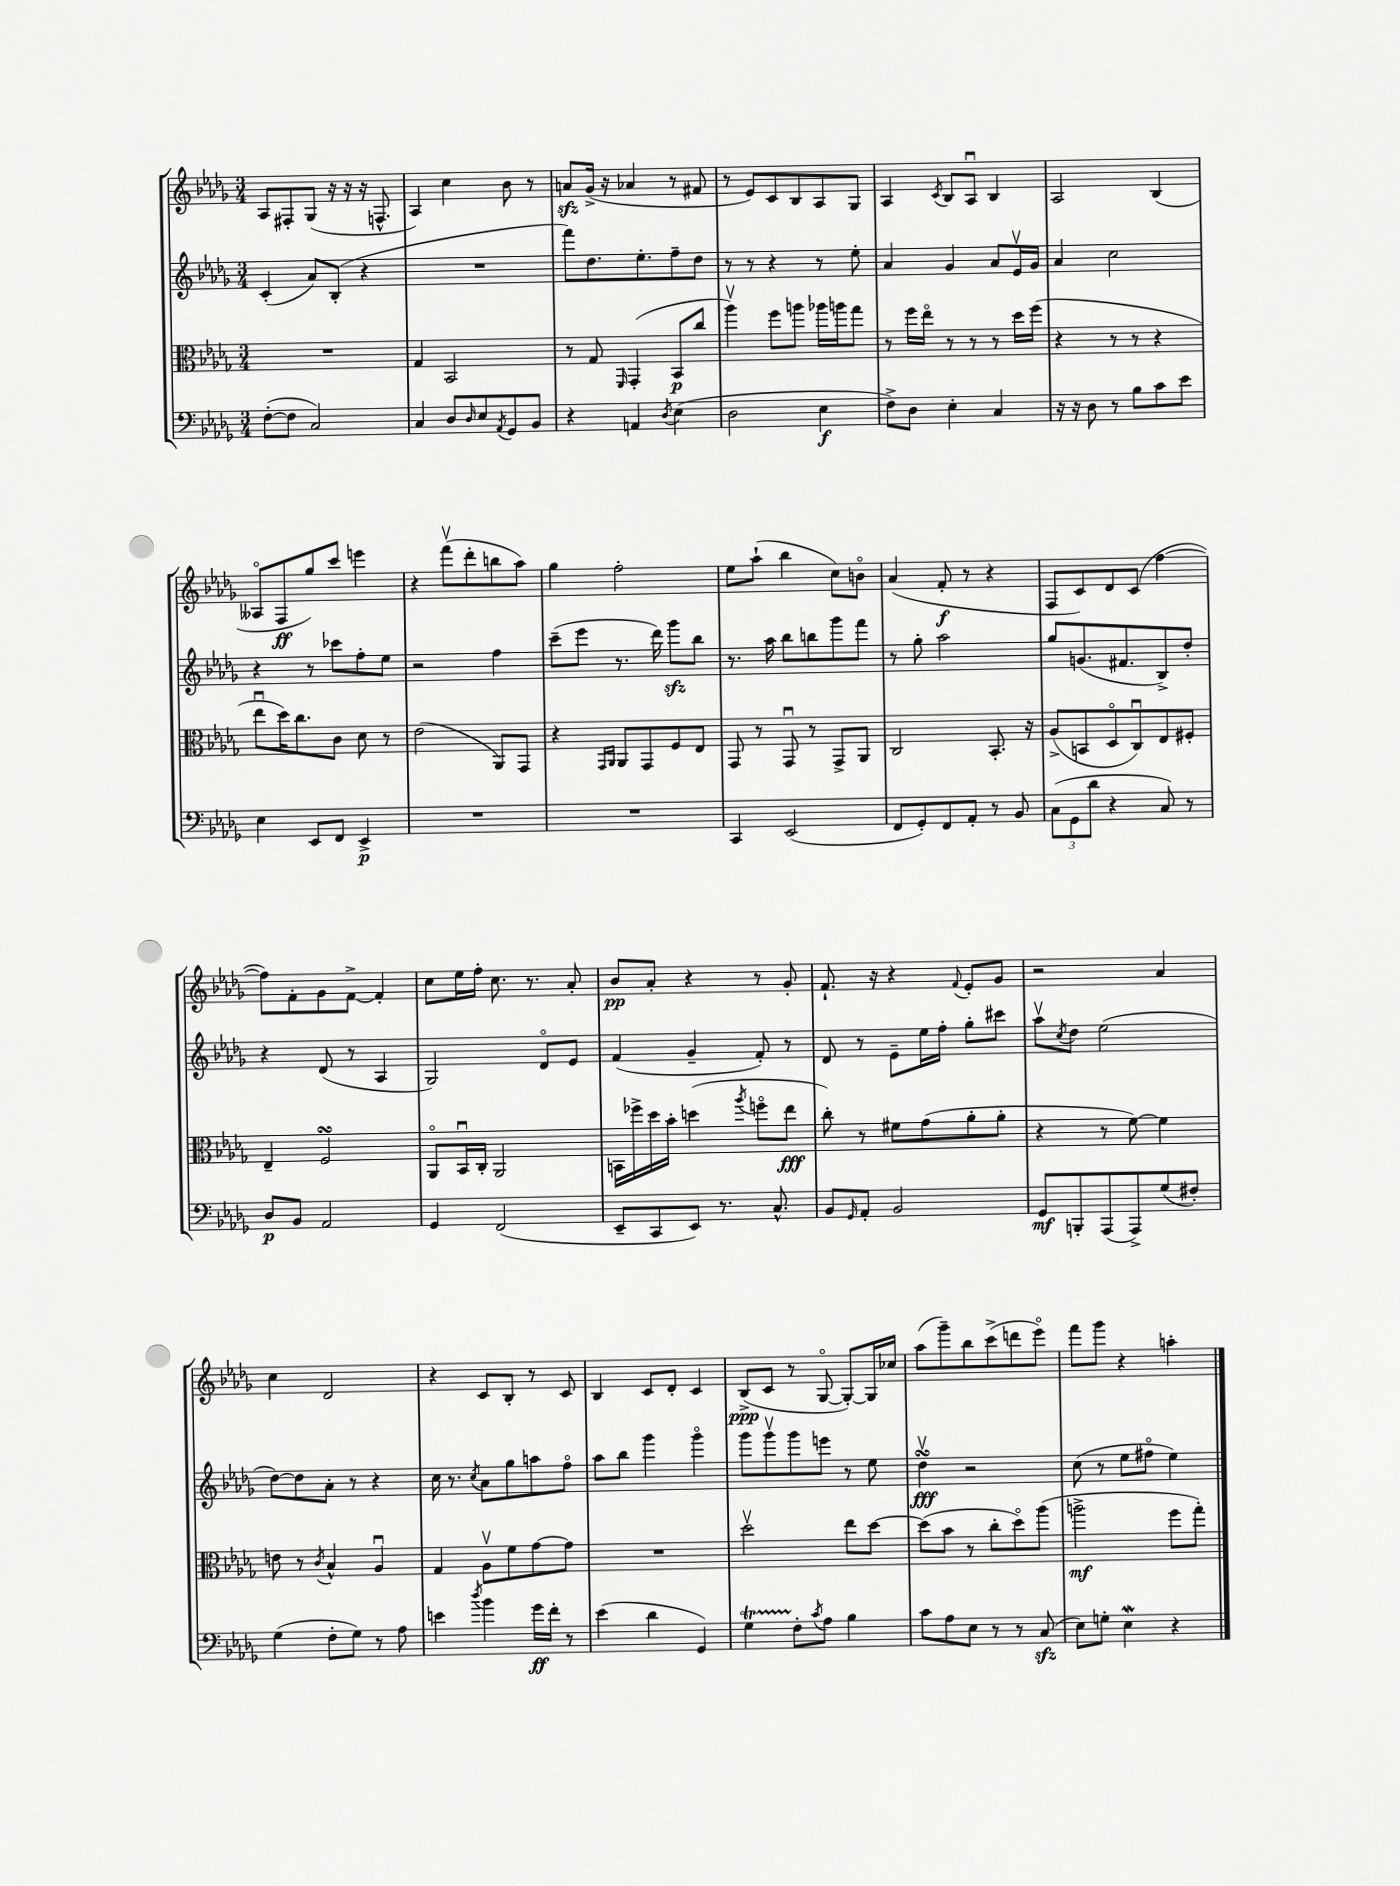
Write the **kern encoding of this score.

**kern	**kern	**kern	**kern
*staff4	*staff3	*staff2	*staff1
*clefF4	*clefC3	*clefG2	*clefG2
*k[b-e-a-d-g-]	*k[b-e-a-d-g-]	*k[b-e-a-d-g-]	*k[b-e-a-d-g-]
*M3/4	*M3/4	*M3/4	*M3/4
([8F'	2.r	(4c'	8A-
8F]	.	.	8F#'
2C)	.	8a-)	(8G-
.	.	(8B-'	16r
.	.	.	16r
.	.	4r	16r
.	.	.	8.F^^
=	=	=	=
4C	4G-	2.r	4A-)
8D-	2BB-	.	4cc
16qqD-	.	.	.
8E-	.	.	.
8qAA-	.	.	.
8GG-	.	.	8b-
8BB-	.	.	8r
=	=	=	=
4r	8r	8fff)	8a
.	8G-	8.dd-	(16g-^
.	.	.	16r
.	16qqFF	.	.
4AA	(4GG-'	.	4a-
.	.	8.ee-'	.
8qD-	.	.	.
(4E-	8BB-	8ff~	8r
.	8cc	8dd-	8f#
=	=	=	=
2D-	4aa-v)	8r	8r
.	.	8r	8e-)
.	8ff	4r	8c
.	8aa	.	8B-
4E-	16aa-	8r	8A-
.	16aa	.	.
.	8gg-	8ee-'	8G-
=	=	=	=
8F^)	8r	4a-	4A-
8D-	16ff	.	.
.	16ee-o	.	.
.	.	.	8qc
4E-'	8r	4g-	8B-
.	8r	.	8A-u
4C	8r	8a-	4B-
.	16dd-	16e-v	.
.	(16ff	16g-	.
=	=	=	=
16r	4r	4a-	2A-
16r	.	.	.
8D-	.	.	.
8r	8r	2cc	.
8B-	8r	.	.
8c	4r	.	(4B-
8e-	.	.	.
=	=	=	=
4E-	8ee-u	4r	8A--o
.	16dd-)	.	8F
.	8.cc	.	.
8EE-	.	8r	8gg-)
8FF	8c	8ccc-	8ccc
4EE-^	8d-	8ff'	4eee
.	8r	8ee-	.
=	=	=	=
2.r	(2e-	2r	4r
.	.	.	(8fffv
.	.	.	8ddd-'
.	8AA-)	4ff	8bb
.	8GG-	.	8aa-)
=	=	=	=
2.r	4r	(8ccc~	4gg-
.	.	8eee-	.
.	16qqGG-	.	.
.	16qqAA-	.	.
.	8AA-	8.r	2ff'
.	8GG-	.	.
.	.	16ddd-)	.
.	8F	8ggg-	.
.	8E-	8bb-	.
=	=	=	=
4CC	8GG-	8.r	8ee-
.	8r	.	(8aa-`
.	.	16aa-	.
(2EE-	8GG-u	8bb-	4bb-
.	8r	8bb	.
.	8GG-^	8ggg-	8cc)
.	8AA-	8fff	8bo
=	=	=	=
8FF	2C	8r	(4a-
8GG-')	.	8gg-'	.
8FF	.	2aa-	8f'
8AA-'	.	.	8r
8r	8.BB-'	.	4r
8BB-	.	.	.
.	16r	.	.
=	=	=	=
(12C	(8A-^	8gg-	8F
12GG-	.	.	.
.	8BB	(8.g	8c)
12d-	.	.	.
4r	8D-o	.	8d-
.	.	8.f#	.
.	8Cu)	.	(8c
8C)	8E-	8B-^)	[4ff
8r	8F#'	8dd-'	.
=	=	=	=
8D-	4E-~	4r	8ff])
8BB-	.	.	8f'
2AA-	2F	(8d-	8g-
.	.	8r	[8f^
.	.	4A-	4f']
=	=	=	=
4GG-	8AA-o	2G-)	8cc
.	16BB-u	.	16ee-
.	16C'	.	16ff'
(2FF	2AA-	.	8.cc
.	.	.	8.r
.	.	8d-o	.
.	.	8e-	8a-'
=	=	=	=
8EE-~	16BB	(4f	8b-
.	16ff-^	.	.
8CC	16dd-	.	8a-'
.	16b-'	.	.
8EE-)	(4dd	4g-~	4r
8.r	.	.	.
.	8qaa-	.	.
.	8ffo	8f')	8r
8.C^^	.	.	.
.	8ee-	8r	8g-'
=	=	=	=
8BB-	8cc')	8d-	8.f`
16qqGG-	.	.	.
8AA-'	8r	8r	.
.	.	.	16r
2BB-	8f#	8e-~	4r
.	(8g-	16ee-	.
.	.	16ff'	.
.	.	.	8qqf
.	8a-'	8gg-'	8e-'
.	8a-'	8ccc#	8g-
=	=	=	=
8GG-	4r	8aa-v	2r
.	.	8qcc	.
8BBB'	.	8dd-	.
(8AAA-	8r	(2ee-	.
8AAA-^)	[8f)	.	.
(8G-	4f]	.	4a-
8F#')	.	.	.
=	=	=	=
(4G-	8e	[8dd-)	4cc
.	8r	8dd-]	.
.	8qc	.	.
8F'	4B-^^	8a-'	2d-
8G-)	.	8r	.
8r	4A-u	4r	.
8A-	.	.	.
=	=	=	=
4e	4G-	16cc	4r
.	.	8.r	.
8qdd-	.	8qcc	.
4b-	8A-v	8a-	8c
.	8f	8gg-	8B-'
16g-	[8g-	8aa	8r
16f'	.	.	.
8r	8g-]	8ffo	8c
=	=	=	=
(4e-	2.r	8aa-	4B-
.	.	8bb-	.
4d-	.	4ggg-	8c
.	.	.	8d-'
4GG-)	.	4ggg-o	4c
=	=	=	=
4G-	2dd-v	8ggg-	(8B-^
.	.	8ggg-v	8c
8F'	.	8ggg-	8r
8qc	.	.	.
8A-	.	8eee	[8G-o
4B-	8ee-	8r	8G-'_)
.	[8dd-	8ee-	16G-]
.	.	.	16cc-
=	=	=	=
8c	(8dd-]	4dd-v	(8aa-
8A-	8b-	.	8ggg-~)
8E-	8r	2r	8bb-
8r	8cc'	.	(8ccc^
8r	8dd-o)	.	8ddd
(8C	(8aa-	.	8eee-o)
=	=	=	=
8E-)	2aa^	(8cc	8fff
8G'	.	8r	8ggg-
4E-	.	8ee-	4r
.	.	8ff#o	.
4r	8ff	4ee-)	4aa'
.	8gg-')	.	.
==	==	==	==
*-	*-	*-	*-
